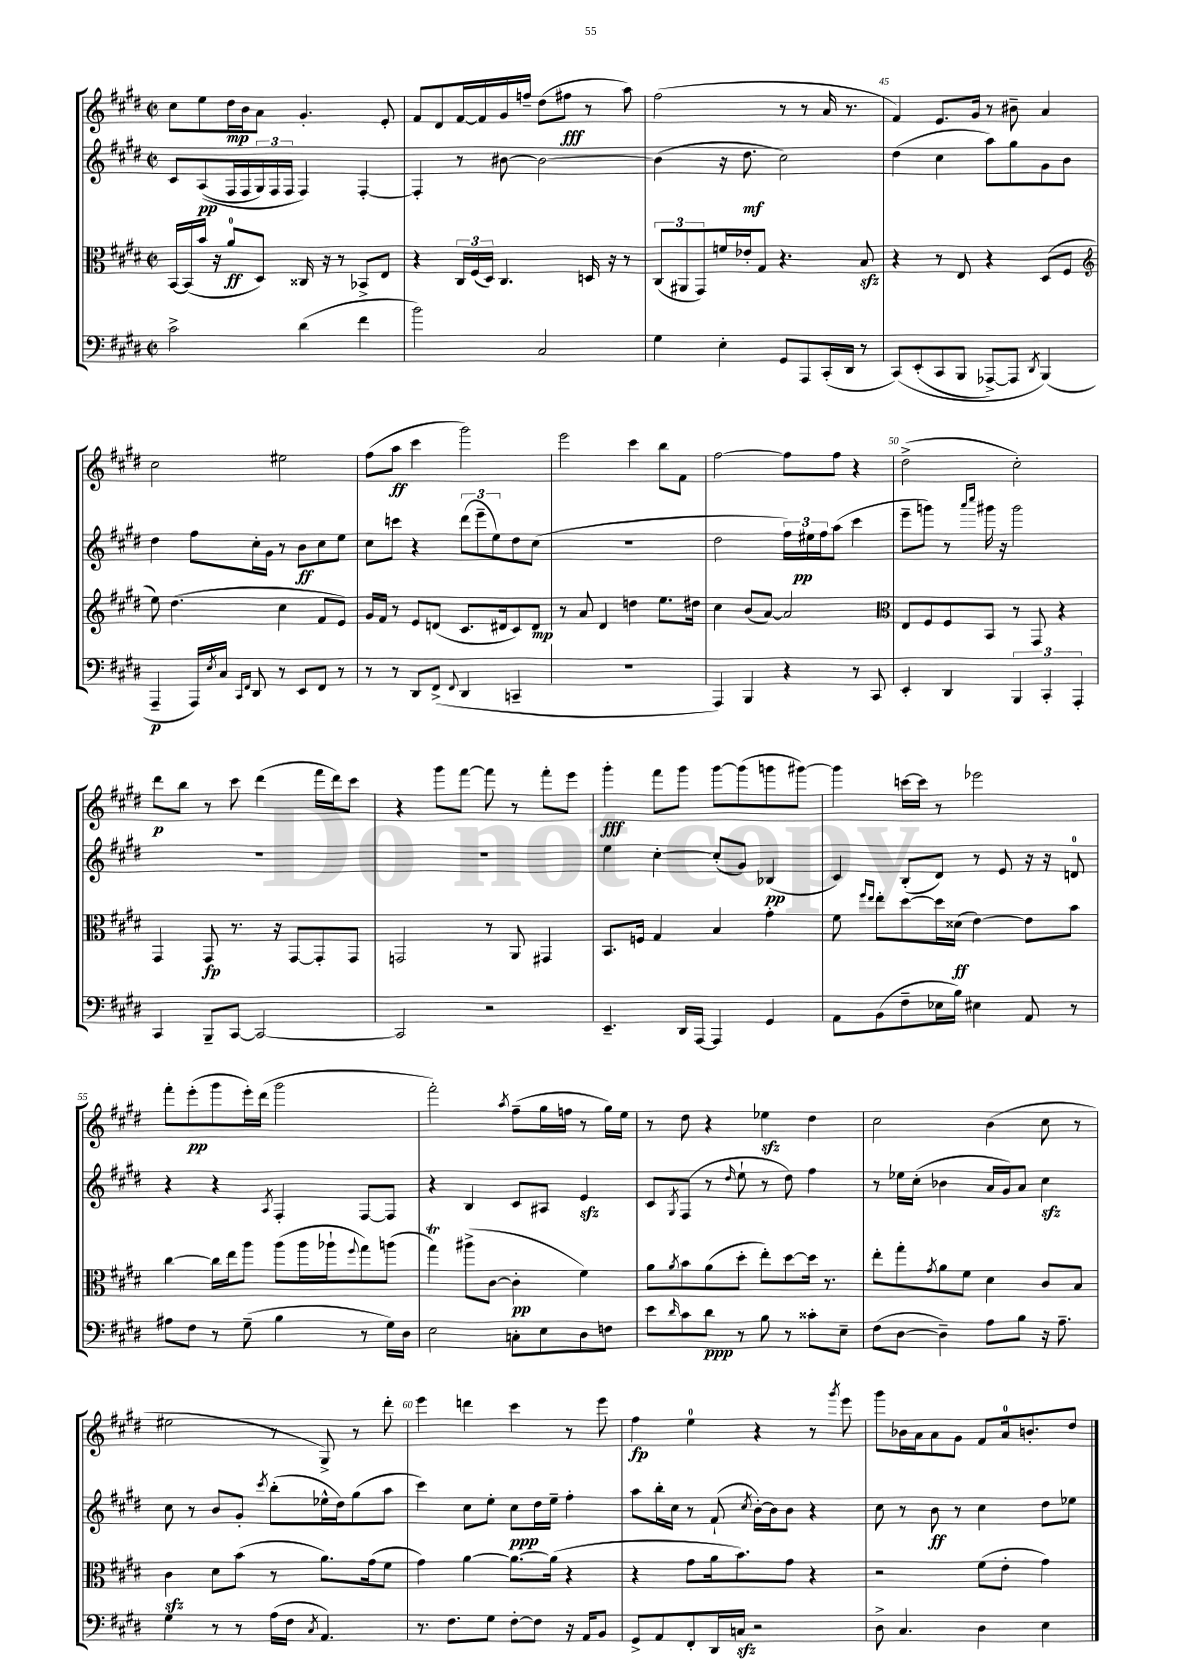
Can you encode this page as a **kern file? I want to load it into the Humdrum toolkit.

**kern	**kern	**kern	**kern
*staff4	*staff3	*staff2	*staff1
*clefF4	*clefC3	*clefG2	*clefG2
*k[f#c#g#d#]	*k[f#c#g#d#]	*k[f#c#g#d#]	*k[f#c#g#d#]
*M2/2	*M2/2	*M2/2	*M2/2
*met(c|)	*met(c|)	*met(c|)	*met(c|)
2c#^	[16BB	8c#	8cc#
.	(16BB]	.	.
.	16b	&((8A	8ee
.	16r	.	.
.	8a	16F#	16dd#
.	.	16F#	16b
.	8D#)	24G#)	8a
.	.	24F#	.
.	.	24F#	.
(4d#	16C##	4F#&)	4.g#'
.	16r	.	.
.	8r	.	.
4f#	8BB-^	[4F#'	.
.	8E	.	8e'
=	=	=	=
2b)	4r	4F#']	8f#
.	.	.	8d#
.	24C#	8r	[16f#
.	(24F#	.	.
.	.	.	16f#]
.	24D#)	.	.
.	4.C#	[8b#	16g#
.	.	.	16ff~
2C#	.	2b#_	(8dd#
.	.	.	8ff#
.	16D	.	8r
.	16r	.	.
.	8r	.	8aa)
=	=	=	=
4G#	(12C#	(4b#]	(2ff#
.	12AA#	.	.
.	12GG#)	.	.
4E'	16f	16r	.
.	16e-'	8.dd#	.
.	8G#	.	.
8GG#	4.r	2cc#)	8r
8AAA	.	.	8r
(16CC#'	.	.	16a
16DD#	.	.	8.r
8r	8B	.	.
=	=	=	=
&(8CC#)	4r	(4dd#	4f#)
(8EE'	.	.	.
8CC#	8r	4cc#	8.e
8BBB	8E	.	.
.	.	.	16g#
[8AAA-^)	4r	8aa)	8r
8AAA-]	.	8gg#	8b#~
8qDD#	.	.	.
(4BBB&)	(8D#	8g#	4a
.	8F#	8b	.
=	=	=	=
*	*clefG2	*	*
4AAA~	8ee)	4dd#	2cc#
.	(4.dd#	.	.
16AAA)	.	8ff#	.
8qE	.	.	.
16C#	.	.	.
16qqCC#	.	.	.
16qqFF#	.	.	.
8DD#	.	16cc#'	.
.	.	16g#	.
8r	4cc#	8r	2ee#
8EE	.	8b	.
8FF#	8f#	8cc#	.
8r	8e)	8ee	.
=	=	=	=
8r	16g#	8cc#	(8ff#
.	16f#	.	.
8r	8r	8ccc	8aa
8DD#	8e	4r	4ccc#
(8FF#^	(8d	.	.
8qqFF#	.	.	.
4DD#	8.c#	(12ddd#	2ggg#)
.	.	12eee~	.
.	.	12ee)	.
.	16d#	.	.
4CC~	8c#)	8dd#	.
.	8d#	(8cc#	.
=	=	=	=
1r	8r	1r	2eee
.	8a	.	.
.	4d#	.	.
.	4dd	.	4ccc#
.	8.ee	.	8bb
.	.	.	8f#
.	16dd#	.	.
=	=	=	=
4AAA)	4cc#	2dd#	[2ff#
4BBB	(8b	.	.
.	[8a)	.	.
4r	2a]	24ff#)	8ff#]
.	.	24ee#	.
.	.	24ff#	.
.	.	(8aa	8ff#
8r	.	4ccc#	4r
8CC#	.	.	.
=	=	=	=
*	*clefC3	*	*
4EE'	8E	8eee~	(2dd#^
.	8F#	8ggg)	.
4DD#	8F#	8r	.
.	.	16qqaaa	.
.	.	16qqcccc#	.
.	8BB	16ggg#	.
.	.	16r	.
6BBB	8r	2ggg#	2cc#')
.	8GG#	.	.
6CC#'	.	.	.
.	4r	.	.
6AAA'	.	.	.
=	=	=	=
4CC#	4GG#	1r	8ddd#
.	.	.	8bb
8BBB~	8GG#	.	8r
[8CC#	8.r	.	8ccc#
2CC#_	.	.	(4ddd#
.	16r	.	.
.	[8GG#	.	.
.	8GG#']	.	16fff#
.	.	.	16ddd#)
.	8GG#	.	8ccc#
=	=	=	=
2CC#]	2GG	1r	4r
.	.	.	8ggg#
.	.	.	[8fff#
2r	8r	.	8fff#]
.	8AA	.	8r
.	4GG#	.	8fff#'
.	.	.	8eee
=	=	=	=
4.EE~	8.BB	4ee	4ggg#'
.	16F	.	.
.	4G#	[4cc#'	8fff#
16DD#	.	.	8ggg#
[16AAA	.	.	.
4AAA]	4B	(8cc#']	[8ggg#
.	.	8g#)	(8ggg#]
4GG#	4g#'	(4B-	8ggg
.	.	.	[8ggg#)
=	=	=	=
8AA	8f#	4c#)	4ggg#]
.	16qqff#	.	.
.	16qqee	.	.
(8BB	8ee'	.	.
8F#~	[8dd#	(8B'	[16ccc
.	.	.	16ccc]
16E-	16dd#]	8d#)	8r
16B)	(16d##	.	.
4E#	[4e)	8r	2eee-
.	.	8e	.
8AA	8e]	16r	.
.	.	16r	.
8r	8b	8d	.
=	=	=	=
8A#	[4cc#	4r	8fff#'
8F#	.	.	(8eee'
8r	16cc#]	4r	8ggg#
.	16ee	.	.
(8G#~	8aa	.	16eee')
.	.	.	(16ddd#
.	.	8qA	.
4B	(8aa	4F#'	2ggg#
.	16aa	.	.
.	16aa-`	.	.
.	8qqff#	.	.
8r	8gg#)	[8F#	.
16G#)	(8aa	8F#]	.
16D#	.	.	.
=	=	=	=
2E	4gg#)	4r	2fff#')
.	(8aa#^	4B	.
.	[8c#	.	.
.	.	.	8qaa
8C'	4c#']	8c#	(8ff#~
8E	.	8A#	16gg#
.	.	.	16ff
8D#	4f#)	4e	8r
8F	.	.	16gg#)
.	.	.	16ee
=	=	=	=
8e	8a	8c#	8r
16qqd#	8qa	8qG#	.
8c#	8b	(8F#	8dd#
8d#	(8a	8r	4r
.	.	16qqdd#	.
8r	8dd#'	8ee`	.
8B	8ee')	8r	4ee-
8r	[8dd#	8dd#)	.
8c##'	16dd#]	4ff#	4dd#
.	8.r	.	.
8E~	.	.	.
=	=	=	=
(8F#	8ee'	8r	2cc#
[8D#	8gg#'	16ee-	.
.	.	(16cc#'	.
.	8qg#	.	.
4D#~])	8a	4b-	.
.	8f#	.	.
8A	4d#	16a	(4b
.	.	16g#)	.
8B	.	8a	.
16r	8c#	4cc#	8cc#
8.A~	.	.	.
.	8B	.	8r
=	=	=	=
4G#	4c#	8cc#	2ee#
.	.	8r	.
8r	8d#	8b	.
8r	(8b	8g#'	.
.	.	8qccc#	.
(16A	8r	(8bb'	8r
16F#	.	.	.
8qC#	.	.	.
4.AA)	8.a)	16ee-^^	8G#^)
.	.	16dd#)	.
.	.	(8gg#	8r
.	(16g#	.	.
.	8f#	8aa	8ddd#'
=	=	=	=
8.r	4g#)	4ccc#)	4eee
8.F#	.	.	.
.	[4a	8cc#	4ddd
8G#	.	8ee'	.
[8F#'	8.a_	8cc#	4ccc#
8F#]	.	16dd#	.
.	(16a]	16ee~	.
16r	4r	4ff#'	8r
16AA	.	.	.
8BB	.	.	8eee
=	=	=	=
8GG#^	4r	8aa	4ff#
8AA	.	16bb'	.
.	.	16cc#	.
8FF#'	8g#	8r	4ee
16DD#	16a	(8f#`	.
16C	8.b)	.	.
.	.	8qcc#	.
2r	.	[16b')	4r
.	.	16b]	.
.	8g#	8b	.
.	4r	4r	8r
.	.	.	8qggg#
.	.	.	8eee
=	=	=	=
8D#^	2r	8cc#	8ggg#
4.C#	.	8r	16b-
.	.	.	16a
.	.	8b	8a
.	.	8r	8g#
4D#	(8f#	4cc#	8f#
.	8e'	.	16a
.	.	.	8.b'
4E	4g#)	8dd#	.
.	.	8ee-	8dd#
==	==	==	==
*-	*-	*-	*-
